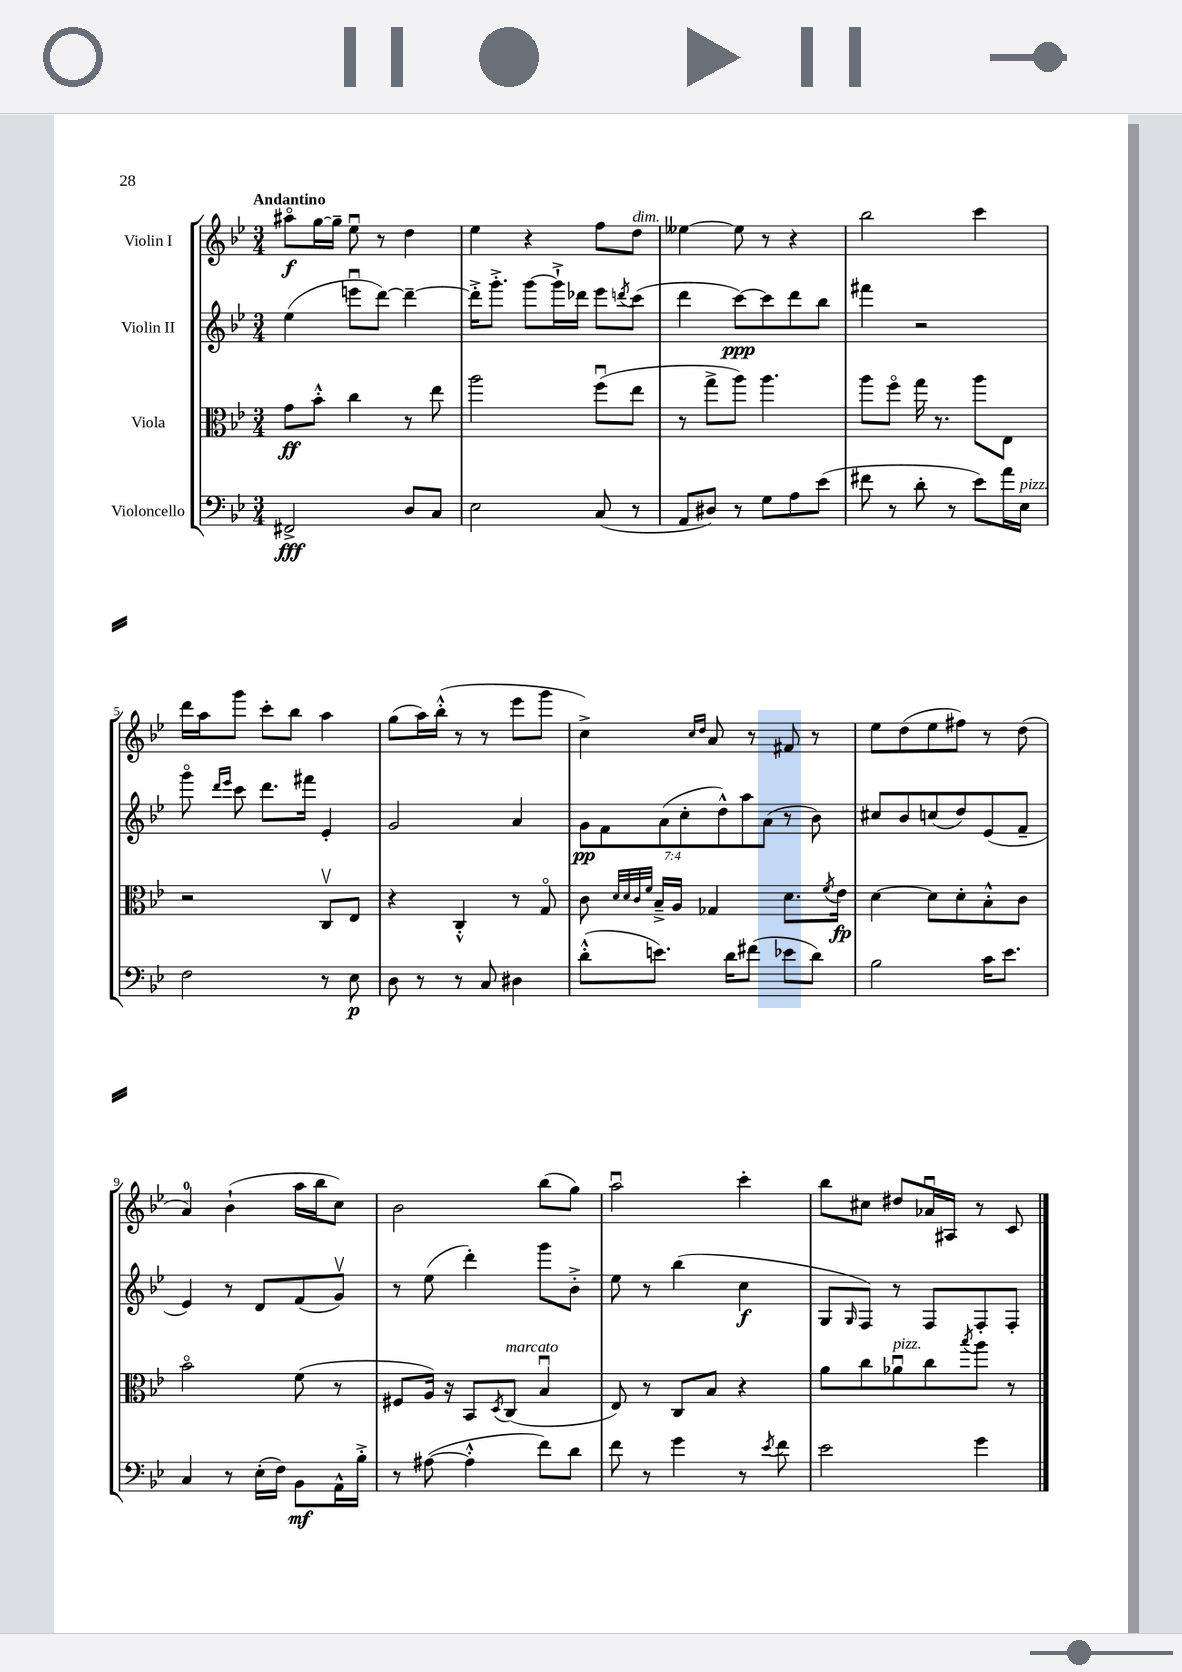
<<
\new StaffGroup <<
\new Staff = "s0" \with { instrumentName = "Violin I" } {
    \clef treble \key bes \major \numericTimeSignature \time 3/4 \tempo "Andantino"
    ais''8\flageolet\f g''16~ g''16-- ees''8\downbow r8 d''4 |
    ees''4 r4 f''8 d''8^\markup { \italic "dim." } |
    eeses''4~ eeses''8 r8 r4 |
    bes''2 c'''4 |
    d'''16 a''16 g'''8 c'''8-. bes''8 a''4 |
    g''8( a''16) bes''16-.-^( r8 r8 ees'''8 g'''8 |
    c''4->) \grace { c''16 d''16 } a'8 r8 fis'8 r8 |
    ees''8 d''8( ees''8 fis''8) r8 d''8( |
    a'4-0) bes'4-!( a''16 bes''16 c''8) |
    bes'2 bes''8( g''8) |
    a''2\downbow c'''4-. |
    bes''8 cis''8 dis''8 aes'16\downbow ais16 r8 c'8 \bar "|." |
}
\new Staff = "s1" \with { instrumentName = "Violin II" } {
    \clef treble \key bes \major \numericTimeSignature \time 3/4 \override Staff.TupletNumber.text = #tuplet-number::calc-fraction-text
    ees''4( e'''8\downbow d'''8~) d'''4~-- |
    d'''16-.-> g'''8.-.-> g'''8~ g'''16-!-> des'''16 ees'''8 \acciaccatura { d'''8 } c'''8( |
    d'''4 c'''8~\ppp) c'''8 d'''8 bes''8 |
    fis'''4 r2 |
    g'''8\flageolet \grace { d'''16 ees'''16 } c'''8 d'''8. fis'''16 ees'4-. |
    g'2 a'4 |
    \tuplet 7/4 { g'8\pp f'8 a'8( c''8-. d''8-^) a''8 a'8( } r8 bes'8) |
    cis''8 bes'8 c''8( d''8) ees'8( f'8-- |
    ees'4) r8 d'8 f'8( g'8\upbow) |
    r8 ees''8( d'''4-.) g'''8 bes'8-.-> |
    ees''8 r8 bes''4( c''4\f |
    g8 \grace { g16 } f8) r8 f8 f8-. f8-. \bar "|." |
}
\new Staff = "s2" \with { instrumentName = "Viola" } {
    \clef alto \key bes \major \numericTimeSignature \time 3/4
    g'8\ff bes'8-.-^ c''4 r8 ees''8 |
    a''2 f''8\downbow( ees''8 |
    r8 g''8-> a''8) a''4. |
    a''8 f''8\flageolet g''16 r8. a''8 ees8 |
    r2 c8\upbow ees8 |
    r4 c4-.-^ r8 g8\flageolet |
    c'8 \grace { d'32 d'32 c'32 f'32 } bes16---> a16 ges4 d'8. \acciaccatura { f'8 } ees'16\fp |
    d'4~ d'8 d'8-. bes8-.-^ c'8 |
    bes'2\flageolet f'8( r8 |
    fis8 a16) r16 bes,8 \acciaccatura { d8 } c8^\markup { \italic "marcato" }( bes4\downbow |
    ees8) r8 c8 bes8 r4 |
    a'8 c''8 aes'8\downbow^\markup { \italic "pizz." } c''8 \acciaccatura { bes''8 } a''8 r8 \bar "|." |
}
\new Staff = "s3" \with { instrumentName = "Violoncello" } {
    \clef bass \key bes \major \numericTimeSignature \time 3/4
    fis,2->\fff d8 c8 |
    ees2 c8( r8 |
    a,8 dis8) r8 g8 a8 ees'8( |
    fis'8 r8 d'8-. r8 ees'8) a'16 ees16^\markup { \italic "pizz." } |
    f2 r8 ees8\p |
    d8 r8 r8 c8 dis4 |
    d'8-.-^( e'8.) d'16 fis'8( ees'8 d'8) |
    bes2 c'16 ees'8. |
    c4 r8 ees16-.( f16) bes,8\mf a,16-^ bes16-.-> |
    r8 ais8~( ais4-.-^ f'8) d'8 |
    f'8 r8 g'4 r8 \acciaccatura { ees'8 } f'8 |
    ees'2 g'4 \bar "|." |
}
>>
>>
